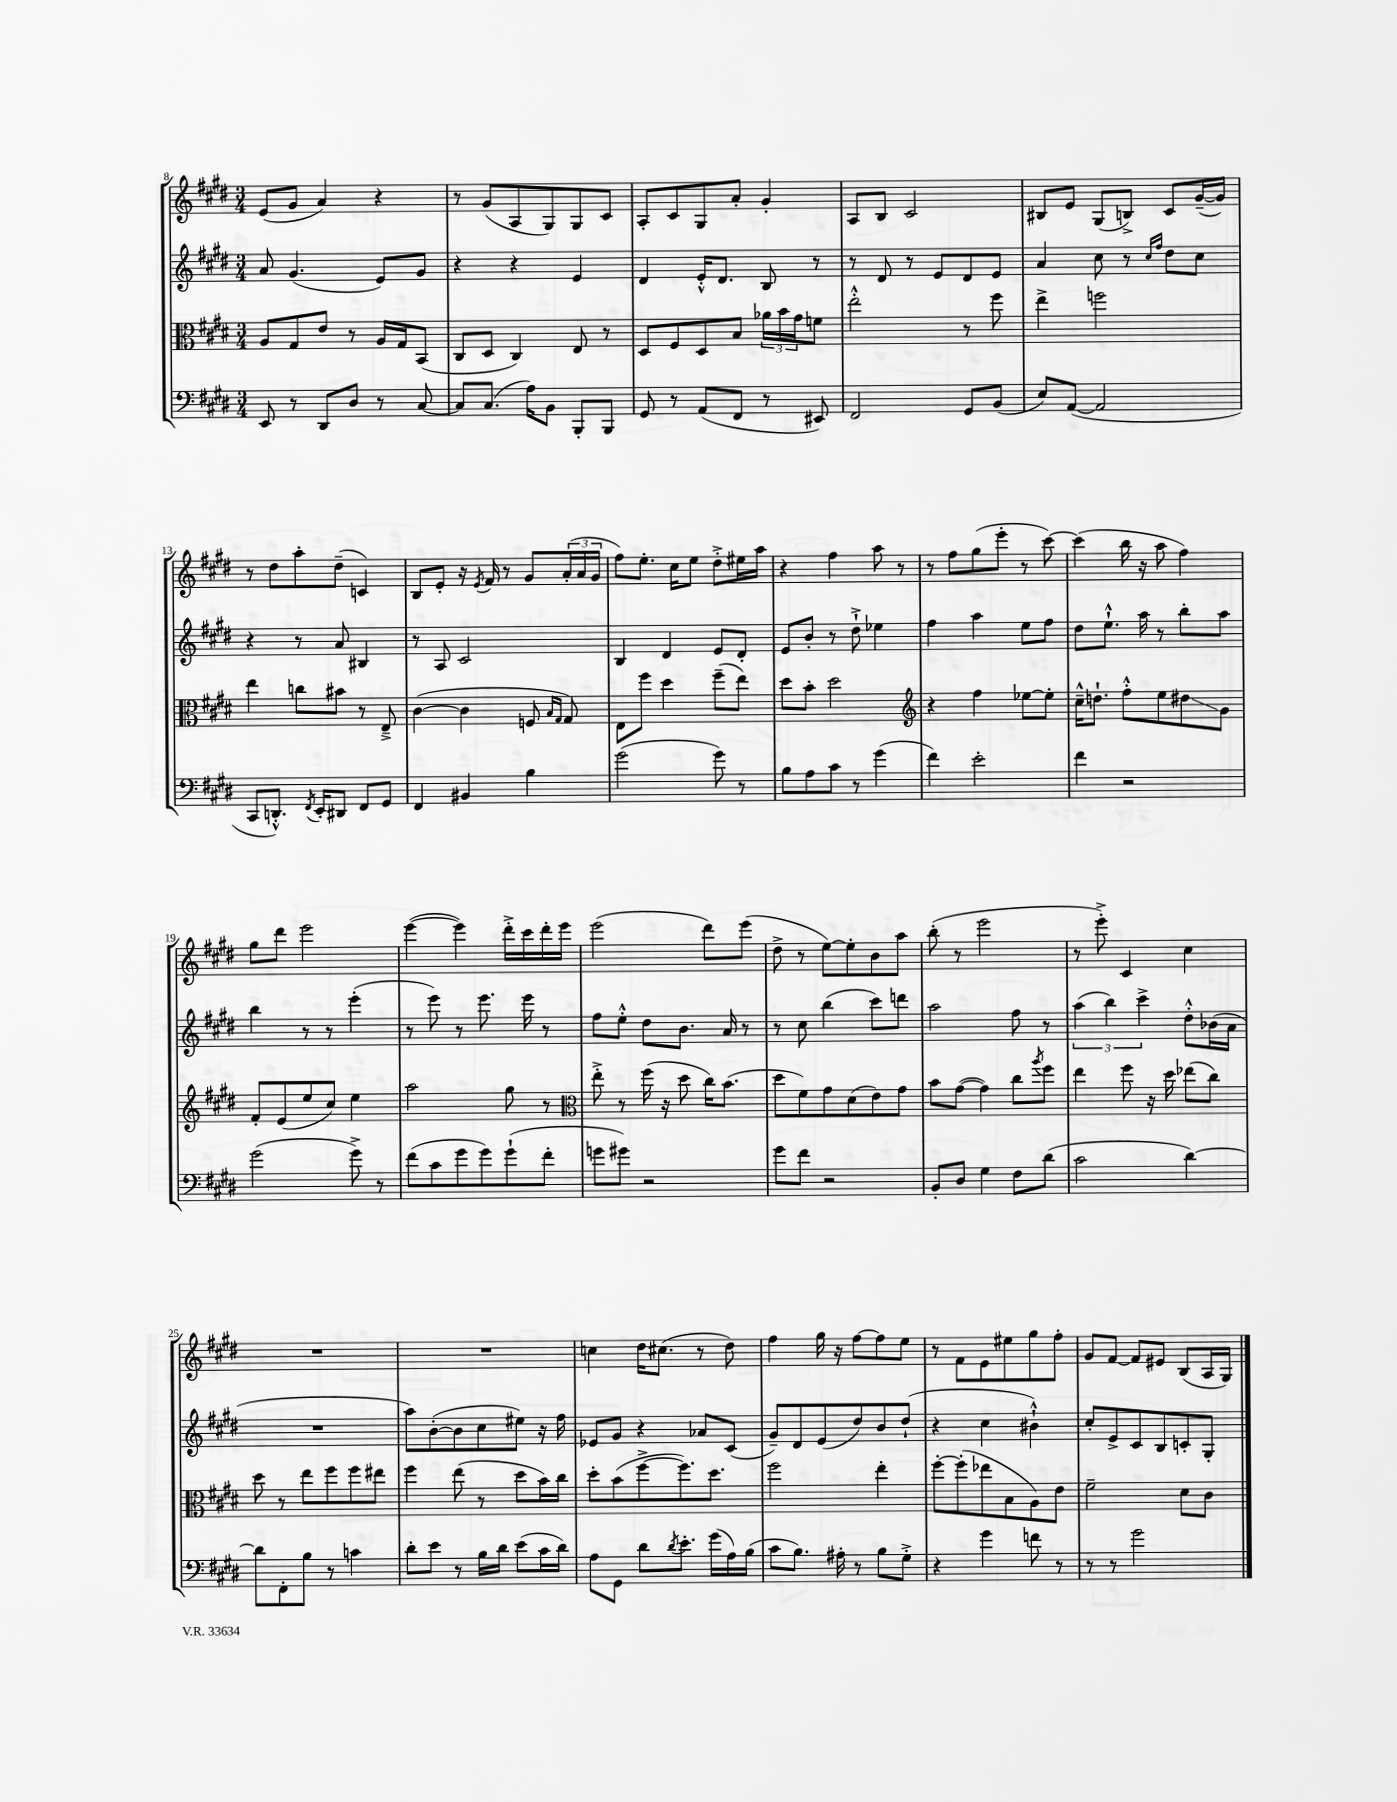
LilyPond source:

<<
\new StaffGroup <<
\new Staff = "s0" {
    \clef treble \key e \major \numericTimeSignature \time 3/4
    e'8( gis'8 a'4) r4 |
    r8 gis'8( a8 gis8) gis8 cis'8 |
    a8-. cis'8 gis8 a'8-. gis'4-. |
    a8 b8 cis'2 |
    bis8 e'8 gis8( b8->) cis'8 gis'16~--( gis'16) |
    r8 dis''8 a''8-. dis''8--( c'4) |
    b8 e'8-. r16 \acciaccatura { e'8 } fis'16 r8 gis'8 \tuplet 3/2 { a'16-.( a'16 gis'16 } |
    fis''8) e''8.-. cis''16 e''8 dis''8-.-> eis''16 a''16 |
    r4 fis''4 a''8 r8 |
    r8 fis''8 gis''8( e'''8-. r8 cis'''8~) |
    cis'''4( b''16 r16 a''8 fis''4) |
    gis''8 dis'''8 e'''2 |
    e'''4~( e'''4) dis'''16-.-> cis'''16 dis'''16-. e'''16 |
    e'''2( dis'''8) e'''8( |
    dis''8-> r8 e''8~) e''8-. b'8 a''8 |
    b''8-.( r8 e'''2 |
    r8 e'''8-.->) cis'4 cis''4 |
    R2. |
    R2. |
    c''4 dis''16 cis''8.( r8 dis''8) |
    fis''4 gis''16 r16 fis''8~ fis''8 e''8 |
    r8 fis'8 e'8 eis''8 gis''8 fis''8-. |
    gis'8 fis'8~ fis'8 eis'8 b8( a16 gis16) \bar "|." |
}
\new Staff = "s1" {
    \clef treble \key e \major \numericTimeSignature \time 3/4
    a'8 gis'4.( e'8) gis'8 |
    r4 r4 e'4 |
    dis'4 e'16-.-^ dis'8. b8 r8 |
    r8 dis'8 r8 e'8 dis'8 e'8 |
    a'4 cis''8 r8 \grace { cis''16 fis''16 } dis''8 cis''8 |
    r4 r8 a'8 bis4 |
    r8 a8 cis'2 |
    b4 dis'4 e'8 dis'8-. |
    e'8 b'8-. r8 dis''8-!-> ees''4 |
    fis''4 a''4 e''8 fis''8 |
    dis''8 e''8.-!-^ a''16 r8 b''8-. a''8 |
    b''4 r8 r8 e'''4-.( |
    r8 e'''8) r8 e'''8. e'''16 r8 |
    fis''8 e''8-.-^ dis''8 b'8. a'16 r8 |
    r8 cis''8 b''4( cis'''8) d'''8 |
    a''2 fis''8 r8 |
    \tuplet 3/2 { a''4( b''4) cis'''4-> } dis''8-.-^ bes'16( a'16 |
    R2. |
    a''8) b'8~-.( b'8 cis''8 eis''8) r16 fis''16 |
    ees'8 gis'8 r4 aes'8 cis'8( |
    gis'8--) dis'8 e'8( dis''8) b'8 dis''8-!( |
    r4 cis''4 bis'4-!-^) |
    cis''8-. e'8-> cis'8 b8 c'8-. gis8-. \bar "|." |
}
\new Staff = "s2" {
    \clef alto \key e \major \numericTimeSignature \time 3/4
    a8 gis8 e'8 r8 a16 gis16 b,8( |
    cis8 dis8 cis4) e8 r8 |
    dis8 fis8 dis8 b8 \tuplet 3/2 { aes'16 b'16 gis'16 } f'8 |
    e''2-.-^ r8 fis''8 |
    e''4-> f''2 |
    e''4 c''8 bis'8 r8 e8---> |
    cis'4~( cis'4 f8 \grace { b16 gis16 } gis8) |
    e8 fis''8 dis''4 fis''8--( e''8) |
    dis''8 b'8-. dis''2 |
    \clef treble r4 fis''4 ees''8~ ees''8-. |
    cis''16---^ d''8.-! fis''8-.-^ e''8 dis''8\glissando gis'8 |
    fis'8-. e'8( e''8 cis''8) e''4 |
    a''2 gis''8 r8 |
    \clef alto e''8-.-> r8 fis''16( r16 dis''8 cis''16) b'8.( |
    dis''8 fis'8) gis'8 dis'8( e'8) gis'8 |
    b'8 gis'8~( gis'4) cis''8 \acciaccatura { a''8 } fis''8 |
    e''4 fis''8 r16 dis''16 ees''8( cis''8) |
    dis''8 r8 e''8 fis''8 fis''8 eis''8 |
    fis''4 e''8( r8 dis''8 b'16) cis''16 |
    dis''8-. b'8( fis''8~-> fis''8.) dis''8. |
    fis''2 e''4-. |
    fis''8~-. fis''8-.( ees''8 b8 a8) e'8 |
    fis'2-- dis'8 cis'8 \bar "|." |
}
\new Staff = "s3" {
    \clef bass \key e \major \numericTimeSignature \time 3/4
    e,8 r8 dis,8 dis8 r8 cis8~ |
    cis8 cis8.( a16) b,8 b,,8-. b,,8 |
    gis,8 r8 a,8( fis,8 r8 eis,8) |
    fis,2 gis,8 b,8( |
    e8) a,8~( a,2 |
    cis,8 d,8.-.-^) \acciaccatura { fis,8 } e,16-. dis,8 fis,8 gis,8 |
    fis,4 bis,4 b4 |
    gis'2( gis'8) r8 |
    b8 a8 cis'8 r8 gis'4( |
    fis'4) e'2-. |
    fis'4 r2 |
    gis'2( gis'8->) r8 |
    fis'8( cis'8 gis'8 gis'8) gis'8-!( fis'8-. |
    g'8 gis'8) r2 |
    gis'8 fis'8 r2 |
    b,8-. dis8 gis4 fis8 dis'8( |
    cis'2 dis'4~) |
    dis'8 fis,8-. b8 r8 c'4 |
    dis'8-. e'8 r8 b16 dis'16 e'8( cis'16 dis'16) |
    a8 gis,8 dis'8 \acciaccatura { dis'8 } e'8.-. gis'16( a16) b16( |
    cis'8 b8.) ais16-. r8 b8 gis8-.-> |
    r4 gis'4 f'8 r8 |
    r8 r8 gis'2 \bar "|." |
}
>>
>>
\layout { \context { \Score currentBarNumber = #8 } }
